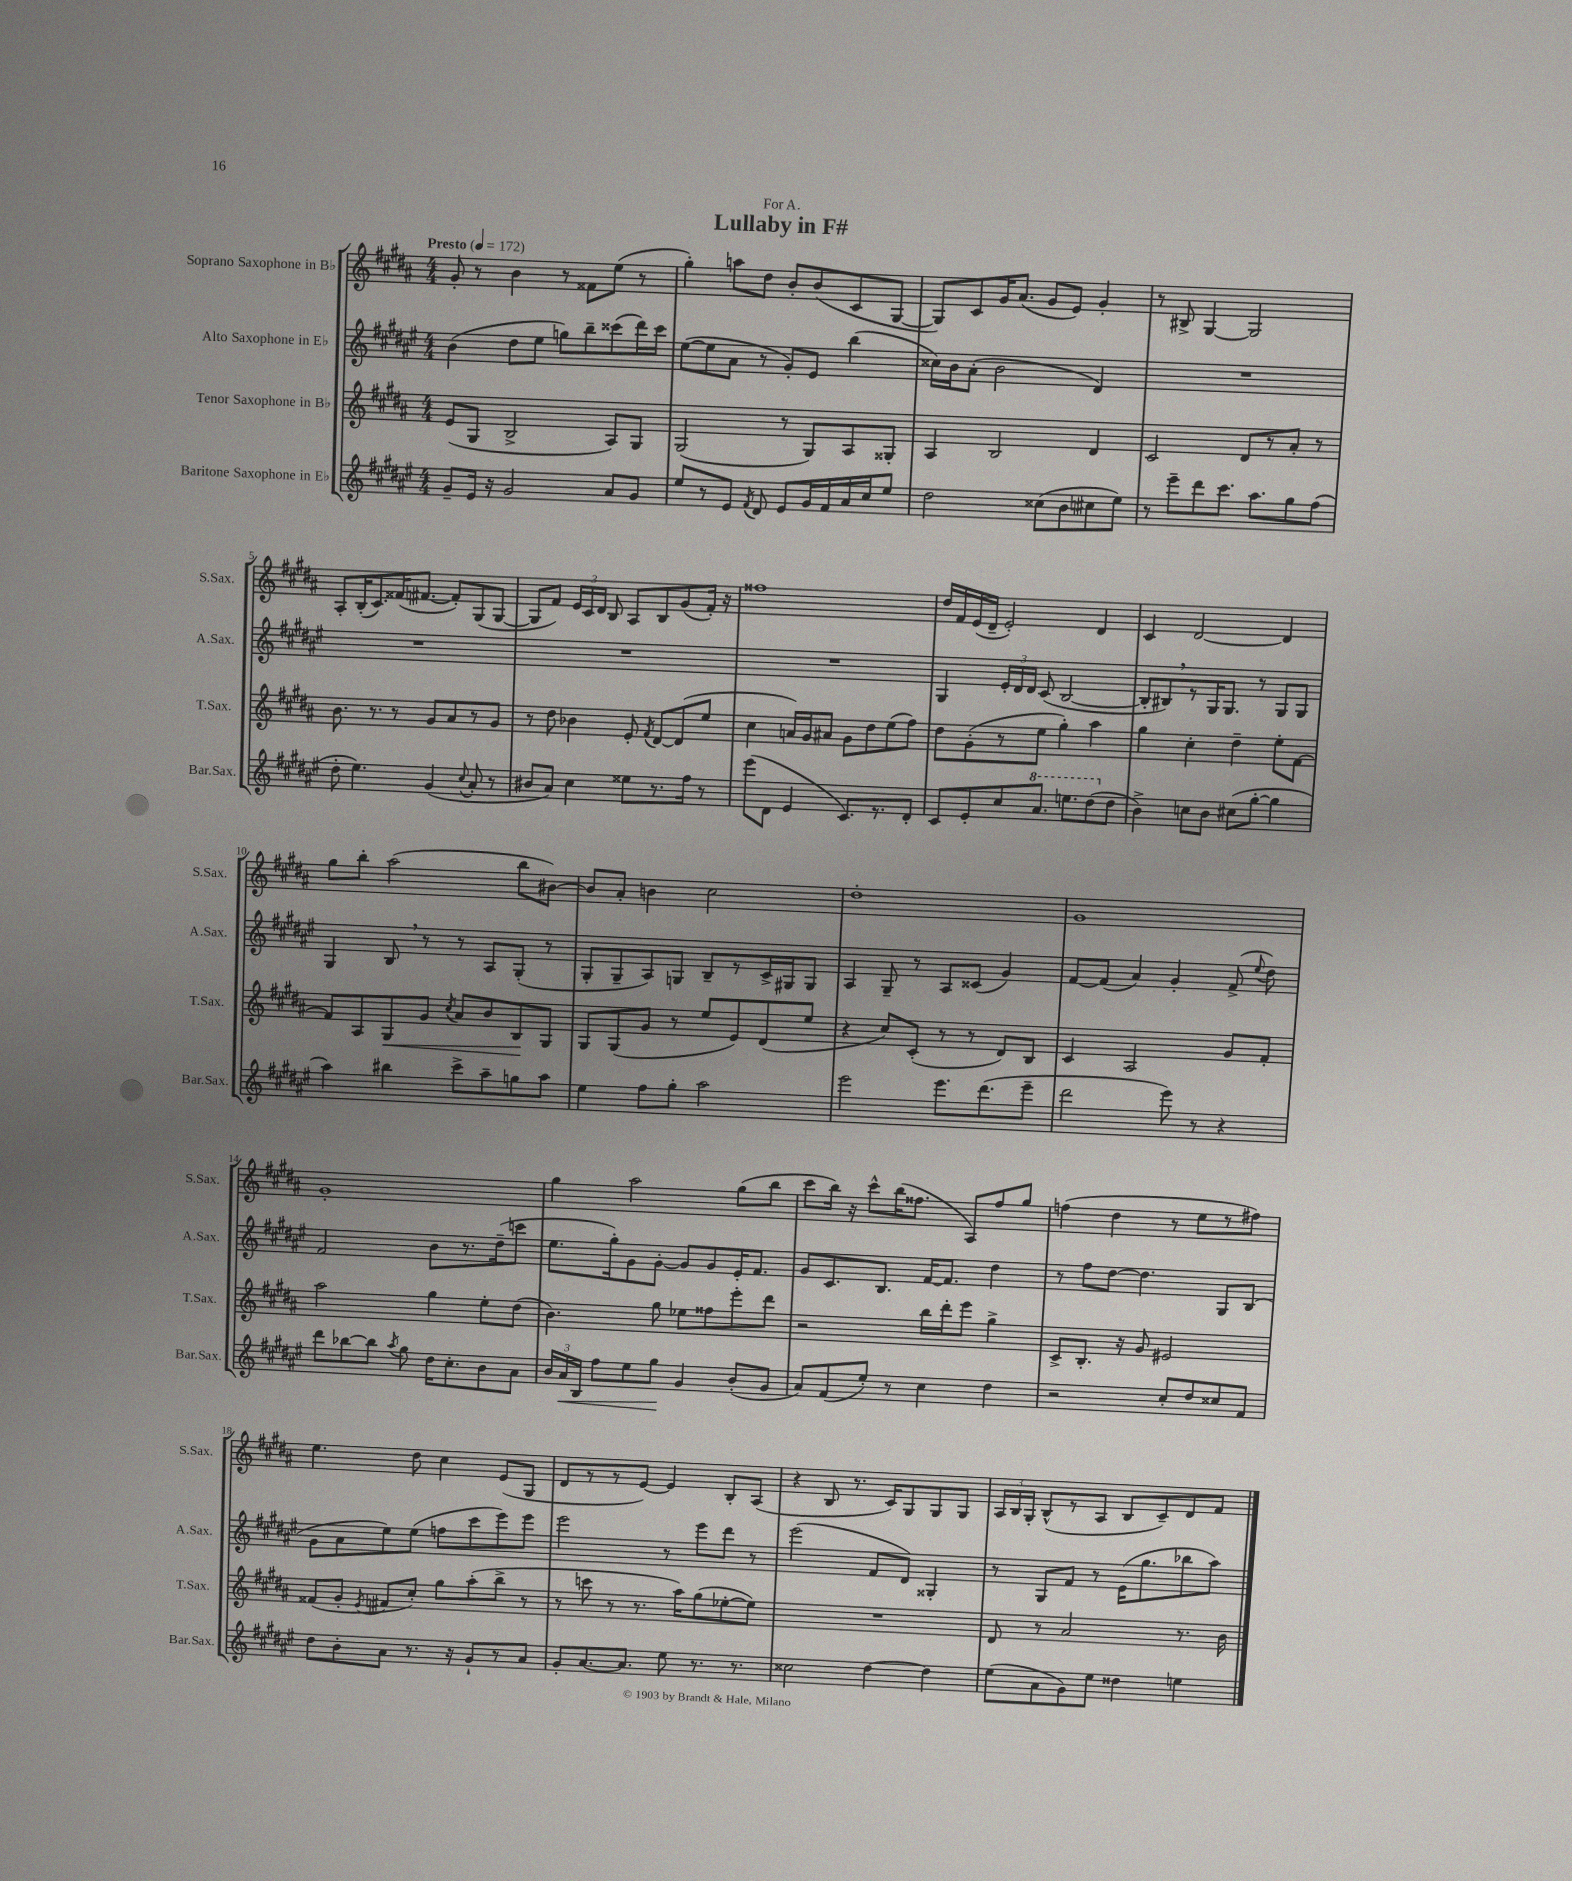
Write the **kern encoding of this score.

**kern	**dynam	**kern	**dynam	**kern	**kern
*part4	*part4	*part3	*part3	*part2	*part1
*staff4	*staff4	*staff3	*staff3	*staff2	*staff1
*I"Baritone Saxophone in E♭	*	*I"Tenor Saxophone in B♭	*	*I"Alto Saxophone in E♭	*I"Soprano Saxophone in B♭
*I'Bar.Sax.	*	*I'T.Sax.	*	*I'A.Sax.	*I'S.Sax.
*clefG2	*	*clefG2	*	*clefG2	*clefG2
*k[f#c#g#d#a#e#]	*	*k[f#c#g#d#a#]	*	*k[f#c#g#d#a#e#]	*k[f#c#g#d#a#]
*M4/4	*	*M4/4	*	*M4/4	*M4/4
*MM172	*	*MM172	*	*MM172	*MM172
=1	=1	=1	=1	=1	=1
!	!	!	!	!	!LO:TX:a:B:t=Presto
8g#~/L	.	(8e/L	.	(4b\	8g#'/
16e#/Jk	.	8G#/J	.	.	8r
16r	.	.	.	.	.
2g#/	.	2B^/	.	8dd#\L	4b\
.	.	.	.	8ee#\J	.
.	.	.	.	8ggn\L)	8r
.	.	.	.	8bb~\	8f##X\L
8a#/L	.	8A#/L)	.	(8ccc##X\	(8ee\J
8g#/J	.	8G#/J	.	16ddd#\L)	8r
.	.	.	.	16ccc##\JJ	.
=2	=2	=2	=2	=2	=2
8ee#/L	.	(2G#/	.	([8ee#\L	4gg#'\)
8r	.	.	.	8ee#\]	.
8e#/J	.	.	.	8a#\J	8aan\L
8qf#/	.	.	.	.	.
8d#/	.	.	.	8r	8dd#\J
8e#/L	.	8r	.	8g#'/L)	8b'/L
16g#/L	.	8G#/L)	.	8e#/J	(8b/
16f#/	.	.	.	.	.
16a#/	.	8A#/	.	(4bb\	8c#/
16cc#/J	.	.	.	.	.
8ee#/J	.	8G##X'/J	.	.	[8G#/J
=3	=3	=3	=3	=3	=3
2dd#\	.	4A#/	.	16cc##X\LL)	8G#/L])
.	.	.	.	16b\J	.
.	.	.	.	(8a#'\J	8c#/
.	.	2B/	.	2b\	16g#/K
.	.	.	.	.	(8.a#/J
(8cc##X\L	.	.	.	.	8g#/L
8b\	.	.	.	.	8e/J)
8cc#X\	.	4d#/	.	4d#/)	4g#'/
8ee#\J)	.	.	.	.	.
=4	=4	=4	=4	=4	=4
8r	.	2c#/	.	1r	8r
8eee#~\L	.	.	.	.	8B#X^/
8ddd#\	.	.	.	.	[4G#/
8.ccc#\J	.	.	.	.	.
.	.	8d#/L	.	.	2G#/]
8.aa#\L	.	.	.	.	.
.	.	8r	.	.	.
8gg#\	.	8a#'/J	.	.	.
(8ff#\J	.	8r	.	.	.
!!LO:LB:g=z
=5	=5	=5	=5	=5	=5
8dd#'\	.	8.b\	.	1r	8A#'/L
4.ee#\)	.	.	.	.	(16B'/K
.	.	8.r	.	.	8.c#/)
.	.	8r	.	.	(16f##X/K
.	.	.	.	.	[8.f#X/J
(4g#/	.	8g#/L	.	.	.
.	.	8a#/	.	.	8f#'/L])
8qqcc#/	.	.	.	.	.
8a#'/	.	8r	.	.	(8G#/
8r	.	8g#/J	.	.	[8G#/J
=6	=6	=6	=6	=6	=6
8b#X/L	.	8r	.	1r	8G#/L]
8a#/J)	.	8dd#\	.	.	8f#/J)
4cc#\	.	4b-X\	.	.	24e/LL
.	.	.	.	.	24c#/
.	.	.	.	.	24d#/JJ
.	.	.	.	.	8B/
8ee##X\L	.	8e'/	.	.	8A#/L
.	.	8qf#/	.	.	.
8.r	.	[8d#/L	.	.	8B/
.	.	(8d#/]	.	.	(8g#/
16ff#\Jk	.	.	.	.	.
8r	.	8ee/J	.	.	16f#'/Jk)
.	.	.	.	.	16r
=7	=7	=7	=7	=7	=7
(8eee#\L	.	4cc#\	.	1r	1ff##X
8d#\J	.	.	.	.	.
4e#/	.	16an/LL)	.	.	.
.	.	16g#/J	.	.	.
.	.	8a#X/J	.	.	.
8.c#/L)	.	8g#\L	.	.	.
.	.	8dd#\	.	.	.
8.r	.	.	.	.	.
.	.	(8ee\	.	.	.
8d#'/J	.	8ff#\J)	.	.	.
=8	=8	=8	=8	=8	=8
8c#/L	.	8dd#\L	.	4G#/	16dd#/LL
.	.	.	.	.	16f#/
8e#'/	.	(8g#'\	.	.	(16e/
.	.	.	.	.	16d#~/JJ
8cc#/	.	8r	.	24e#'/LL	2e'/)
.	.	.	.	24d#/	.
.	.	.	.	24d#/JJ	.
*8va	*	*	*	*	*
8.aa#/J	.	8ee\J	.	(8c#/	.
.	.	4gg#'\)	.	[2B/	.
8.eeen\L	.	.	.	.	.
(8ddd#\	.	4aa#\	.	.	4d#/
*X8va	*	*	*	*	*
8dd#\J	.	.	.	.	.
=9	=9	=9	=9	=9	=9
4b^\)	.	4gg#\	.	8B'/L]	4c#/
.	.	.	.	8B#X,/)	.
8ccn\L	.	4cc#'\	.	8r	[2d#/
8b\J	.	.	.	16G#/K	.
.	.	.	.	8.G#/J	.
(8cc#X\L	.	4dd#~\	.	.	.
[8gg#'\J	.	.	.	8r	.
4gg#\]	.	8ee'\L	.	8G#/L	4d#/]
.	.	[8f#\J	.	8G#/J	.
!!LO:LB:g=z
=10	=10	=10	=10	=10	=10
4aa#\)	.	8f#/L]	.	4G#/	8gg#\L
.	.	8A#/	.	.	8bb'\J
!	!	!	!LO:HP:b	!	!
4bb#X\	.	8G#/	<	8B,/	(2aa#\
.	.	8g#/J	.	8r	.
.	.	8qcc#/	.	.	.
8ccc#^\L	.	8a#/L	.	8r	.
8aa#~\	.	8b/	.	8A#/L	.
8ggn\	.	8B/	.	(8G#'/J	8bb\L
8aa#\J	.	8G#/J	[	8r	[8b#X\J)
=11	=11	=11	=11	=11	=11
4ee#\	.	8G#/L	.	8G#'/L	8b#/L]
.	.	(8G#/	.	8G#~/	8a#'/J
8ff#\L	.	8g#/J	.	8A#/)	4bn\
8gg#'\J	.	8r	.	8Gn/J	.
2aa#\	.	8ee/L	.	8B~/L	2cc#\
.	.	8e/)	.	8r	.
.	.	(8d#/	.	16c#^/L	.
.	.	.	.	16G#X/J	.
.	.	8ee/J	.	8G#/J	.
=12	=12	=12	=12	=12	=12
2eee#\	.	4r	.	4A#/	1dd#'
.	.	8cc#/L)	.	8G#~/	.
.	.	(8c#'/J	.	8r	.
8.eee#\L	.	8r	.	8A#/L	.
.	.	8r	.	(8c##X/J	.
(8.ddd#\	.	.	.	.	.
.	.	8d#/L)	.	4g#/)	.
8eee#~\J	.	8B/J	.	.	.
=13	=13	=13	=13	=13	=13
2ddd#\	.	4c#/	.	[8f#/L	1g#
.	.	.	.	(8f#/J]	.
.	.	2A#/	.	4a#/)	.
8eee#\)	.	.	.	4g#'/	.
8r	.	.	.	.	.
4r	.	8g#/L	.	(8f#^/	.
.	.	.	.	8qqee#/	.
.	.	8f#'/J	.	8dd#\)	.
!!LO:LB:g=z
=14	=14	=14	=14	=14	=14
8ddd#\L	.	2aa#\	.	2f#/	1g#'
[8bb-X\	.	.	.	.	.
8bb-\J]	.	.	.	.	.
8qaa#/	.	.	.	.	.
8gg#\	.	.	.	.	.
16dd#\KL	.	4gg#\	.	8b\L	.
8.cc#'\	.	.	.	.	.
.	.	.	.	8.r	.
8b\	.	8ee'\L	.	.	.
.	.	.	.	(16dd#~\k	.
8a#\J	.	(8dd#\J	.	8cccn\J	.
=15	=15	=15	=15	=15	=15
24b/LL	.	4.b\)	.	8.ee#\L	4gg#\
!	!LO:HP:b	!	!	!	!
24a#/	<	.	.	.	.
24B/JJ	.	.	.	.	.
8ff#\L	.	.	.	.	.
.	.	.	.	16gg#'\k)	.
8ee#\	.	.	.	8g#\	2aa#\
8gg#\J	.	8gg#\	.	[8g#'\J	.
4g#/	[	8ee-X\L	.	8g#/L]	.
.	.	8ff##X\	.	8g#/	.
(8b'/L	.	8eee'\	.	16e#'/K	(8gg#\L
.	.	.	.	8.f#/J	.
8g#/J	.	8ddd#\J	.	.	8bb\J
=16	=16	=16	=16	=16	=16
8a#/L)	.	2r	.	8g#/L	8ccc#\L
(8f#/	.	.	.	8.c#/	16bb\Jk)
.	.	.	.	.	16r
8ee#'/J)	.	.	.	.	8ccc#^^\L
.	.	.	.	8.B/J	.
8r	.	.	.	.	(16bb\K
.	.	.	.	.	8.ff##X\J
4cc#\	.	16bb\LL	.	[16f#/KL	.
.	.	16ddd#'\J	.	8.f#/J]	.
.	.	8eee\J	.	.	8A#/L)
4dd#\	.	4gg#^\	.	4dd#\	8ff##/
.	.	.	.	.	8gg#/J
=17	=17	=17	=17	=17	=17
2r	.	8c#^/L	.	8r	(4ffn\
.	.	8.B'/J	.	8ff#\L	.
.	.	.	.	[8dd#\J	4dd#\
.	.	16r	.	.	.
.	.	8g#/	.	4.dd#\]	.
8cc#'/L	.	2e#X/	.	.	8r
8dd#/	.	.	.	.	8ee\L
8cc##X/	.	.	.	8G#/L	8r
8f#/J	.	.	.	(8B/J	8ff#X\J)
!!LO:LB:g=z
=18	=18	=18	=18	=18	=18
8dd#\L	.	(8f##X/L	.	8g#\L	4.ee\
8b'\	.	8g#'/J	.	8a#\	.
.	.	8qe/	.	.	.
8a#\J	.	8f#X/L	.	8ee#\)	.
8.r	.	8cc#'/J)	.	(8ee#\J	8dd#\
.	.	8gg#\L	.	8ffn\L	4cc#\
16r	.	.	.	.	.
8g#`/L	.	(8aa#'\	.	8ccc#\	.
8r	.	8bb^\J	.	8eee#\)	(8e/L
8a#/J	.	8r	.	8eee#\J	8G#/J
=19	=19	=19	=19	=19	=19
8g#'/L	.	8r	.	2eee#\	8d#/L
[8.a#/	.	8cccn\	.	.	8r
.	.	8r	.	.	8r
8.a#/J]	.	.	.	.	.
.	.	8.r	.	.	[8e/J)
8ee#\	.	.	.	8r	4e/]
.	.	16aa#\KL)	.	.	.
8.r	.	(8gg#\	.	8eee#\L	.
.	.	[8ee-X'\	.	8ddd#\J	8B'/L
8.r	.	.	.	.	.
.	.	8ee-\J])	.	8r	(8A#/J
=20	=20	=20	=20	=20	=20
2cc##X\	.	1r	.	(2eee#\	4r
.	.	.	.	.	8B/
.	.	.	.	.	8.r
[4dd#\	.	.	.	8f#/L	.
.	.	.	.	.	16c#/KL)
.	.	.	.	8d#/J)	8G#/
4dd#\]	.	.	.	4G##X'/	8G#/
.	.	.	.	.	8G#/J
=21	=21	=21	=21	=21	=21
(8ee#\L	.	8d#/	.	8r	24A#/LL
.	.	.	.	.	24B/
.	.	.	.	.	24G#'/JJ
8a#\	.	8r	.	8G#/L	(8B^^/L
8g#\)	.	2a#/	.	8f#/J	8r
8ee#\J	.	.	.	8r	8A#/J
4dd##X\	.	.	.	(16e#\KL	8B/L
.	.	.	.	8.gg#\	.
.	.	.	.	.	8c#~/)
4een\	.	8.r	.	8bb-X\	8d#/
.	.	.	.	8aa#\J)	8f#/J
.	.	16b\	.	.	.
==	==	==	==	==	==
*-	*-	*-	*-	*-	*-
